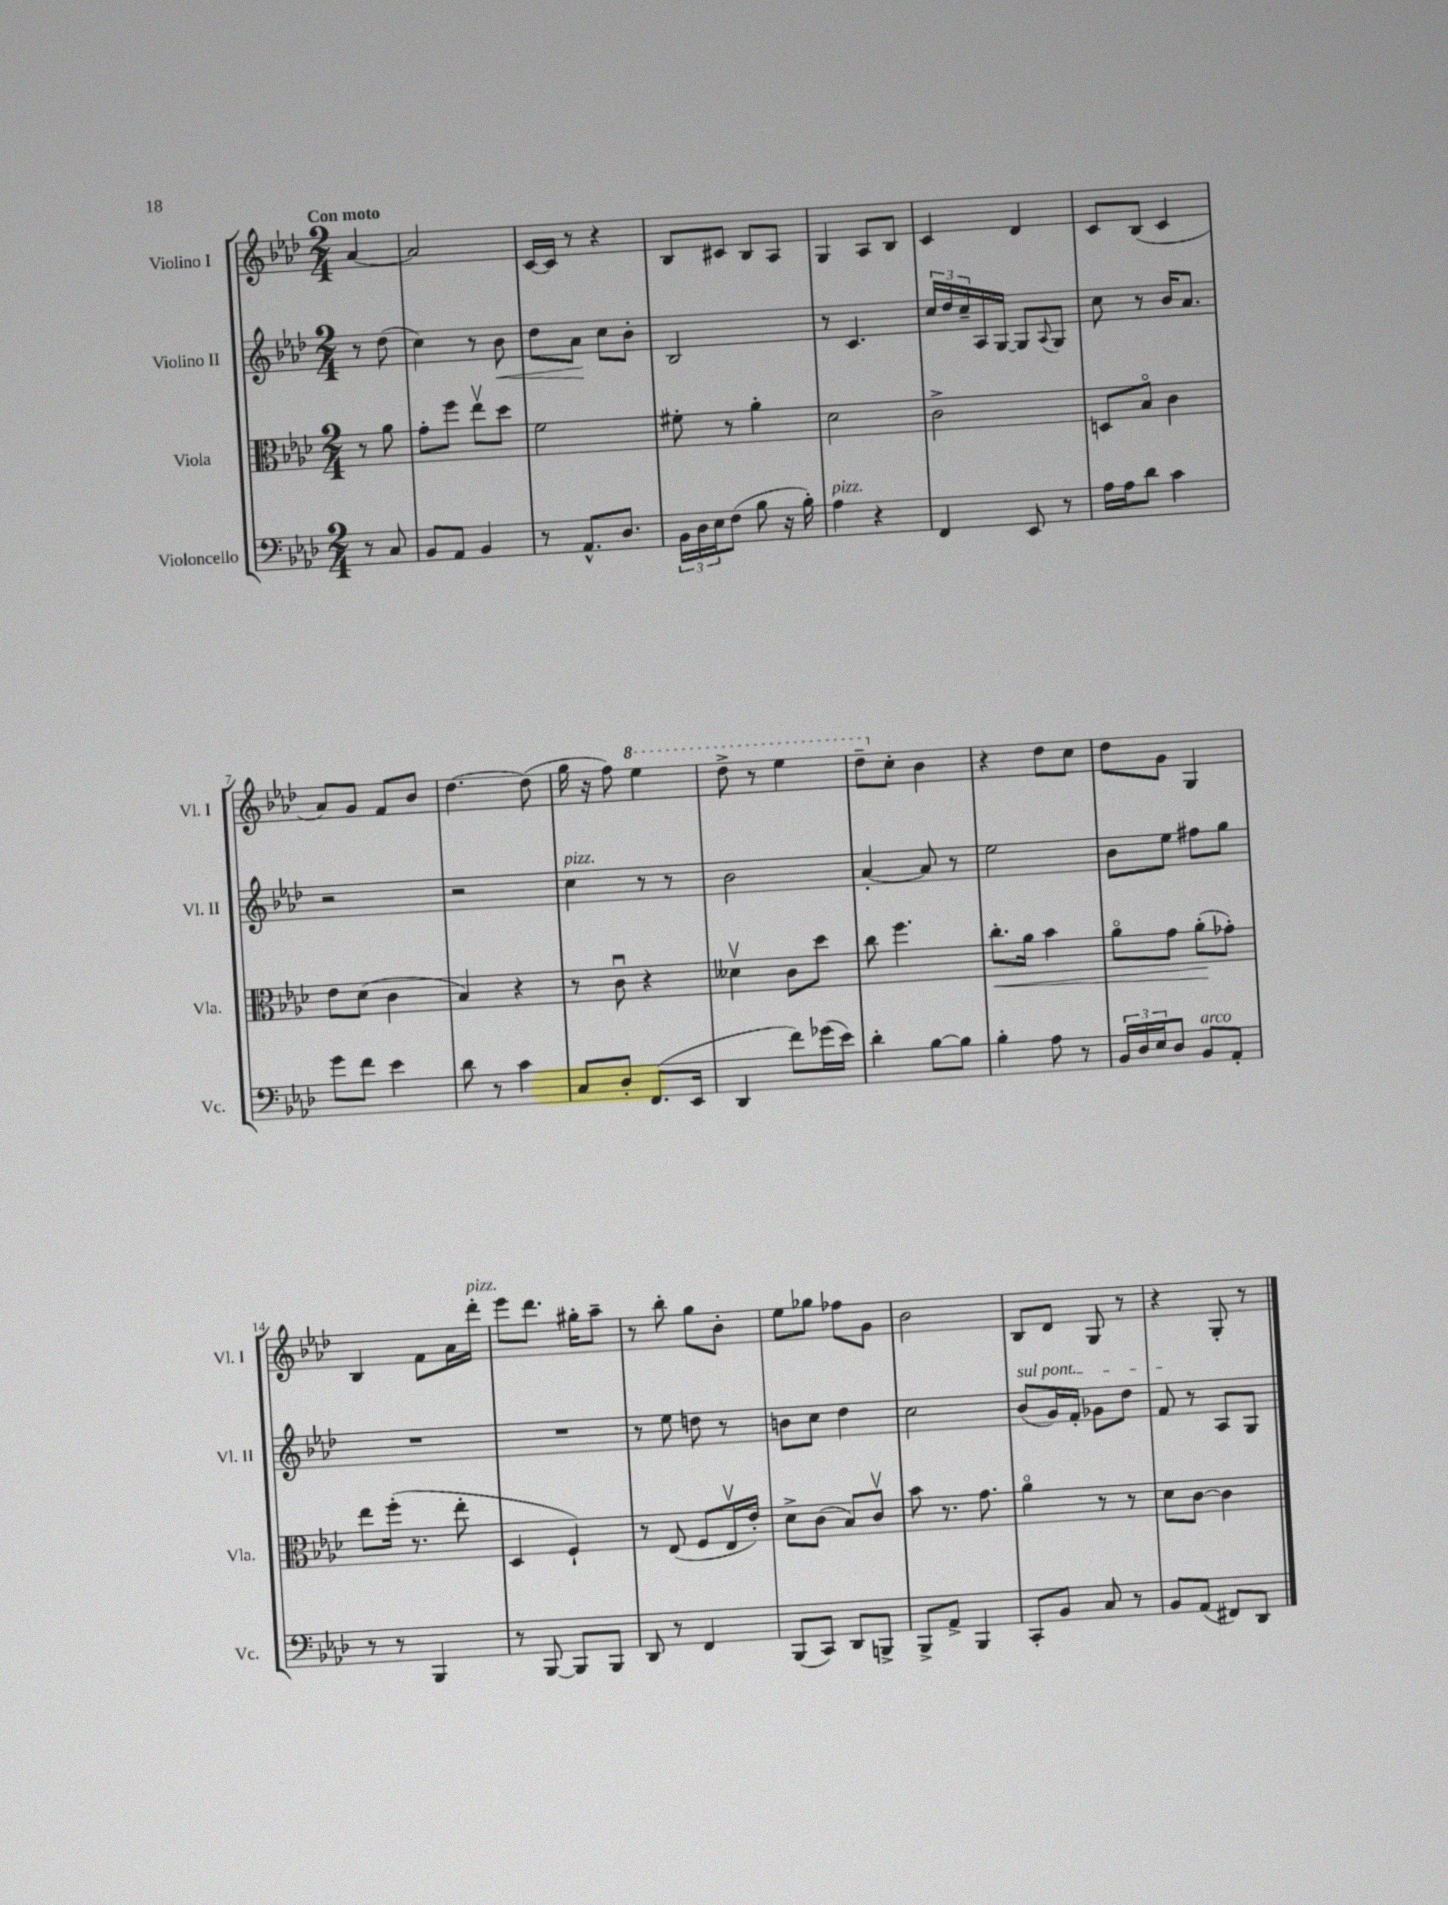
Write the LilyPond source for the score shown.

<<
\new StaffGroup <<
\new Staff = "s0" \with { instrumentName = "Violino I" shortInstrumentName = "Vl. I" } {
    \clef treble \key aes \major \numericTimeSignature \time 2/4 \partial 4 \tempo "Con moto"
    aes'4~ |
    aes'2 |
    c'16~ c'16 r8 r4 |
    bes8 cis'8 bes8 aes8 |
    g4 aes8 bes8 |
    c'4 des'4 |
    c'8 bes8( c'4 |
    aes'8) g'8 f'8 bes'8 |
    des''4.~ des''8( |
    g''16 r16 f''8) \ottava #1 ees'''4 |
    des'''8-> r8 ees'''4 |
    des'''8-- \ottava #0 c''8-. bes'4 |
    r4 des''8 c''8 |
    des''8 g'8 g4 |
    bes4 f'8 aes'16 des'''16-.^\markup { \italic "pizz." } |
    ees'''8 des'''8. gis''16-. aes''8-- |
    r8 bes''8-. g''8 bes'8-. |
    ees''8 ges''8 fes''8 g'8 |
    bes'2 |
    bes8 des'8 g8 r8 |
    r4 g8-. r8 \bar "|." |
}
\new Staff = "s1" \with { instrumentName = "Violino II" shortInstrumentName = "Vl. II" } {
    \clef treble \key aes \major \numericTimeSignature \time 2/4 \partial 4
    r8 des''8( |
    c''4) r8 bes'8\< |
    des''8 aes'8\! c''8 bes'8-. |
    bes2 |
    r8 c'4. |
    \tuplet 3/2 { c''16 des''16 c''16-- } aes16 g16~ g8 \appoggiatura { aes8 } g8 |
    c''8 r8 bes'16 aes'8. |
    r2 |
    r2 |
    c''4^\markup { \italic "pizz." } r8 r8 |
    bes'2 |
    aes'4~-. aes'8 r8 |
    ees''2 |
    bes'8 ees''8 fis''8 g''8 |
    R2 |
    R2 |
    r8 ees''8 d''8 r8 |
    b'8 c''8 des''4 |
    c''2 |
    \once \override TextSpanner.bound-details.left.text = \markup { \italic "sul pont." } bes'8\startTextSpan( g'16) f'16-. ges'8 des''8 |
    f'8\stopTextSpan r8 aes8 g8 \bar "|." |
}
\new Staff = "s2" \with { instrumentName = "Viola" shortInstrumentName = "Vla." } {
    \clef alto \key aes \major \numericTimeSignature \time 2/4 \partial 4
    r8 aes'8 |
    g'8-. f''8 ees''8\upbow des''8 |
    f'2 |
    fis'8-. r8 aes'4-. |
    des'2 |
    c'2-> |
    d8 bes8\flageolet c'4 |
    ees'8 des'8( c'4 |
    bes4) r4 |
    r8 c'8\downbow r4 |
    deses'4\upbow c'8 des''8 |
    c''8 f''4. |
    c''8.-.\< aes'16 bes'4 |
    aes'8\flageolet g'8 aes'8-.\!( ges'8-.) |
    ees''8 f''16-.( r8. ees''8-. |
    des4 f4-!) |
    r8 ees8( f8 ees16\upbow ees'16-.) |
    des'8-> c'8( bes8) c'8\upbow |
    bes'8 r8. g'8. |
    aes'4\flageolet r8 r8 |
    des'8 c'8~ c'4 \bar "|." |
}
\new Staff = "s3" \with { instrumentName = "Violoncello" shortInstrumentName = "Vc." } {
    \clef bass \key aes \major \numericTimeSignature \time 2/4 \partial 4
    r8 c8 |
    bes,8 aes,8 bes,4 |
    r8 aes,8.-^ des8. |
    \tuplet 3/2 { bes,16 des16 ees16 } f8( bes8 r16 bes16-.) |
    aes4^\markup { \italic "pizz." } r4 |
    f,4 ees,8 r8 |
    aes16 aes16 des'8 c'4 |
    g'8 f'8 ees'4 |
    des'8 r8 c'4 |
    c8 des8-. f,8.( ees,16 |
    des,4 f'8) ges'16( ees'16) |
    des'4-. bes8~ bes8 |
    bes4-. aes8 r8 |
    \tuplet 3/2 { bes,16 des16 ees16 } des8 bes,8^\markup { \italic "arco" } aes,8-. |
    r8 r8 bes,,4 |
    r8 bes,,8~ bes,,8 bes,,8 |
    des,8 r8 f,4 |
    bes,,8( c,8) des,8 b,,8-> |
    bes,,8-> aes,8-> bes,,4 |
    c,8-. bes,8 c8 r8 |
    bes,8 aes,8( fis,8) des,8 \bar "|." |
}
>>
>>
